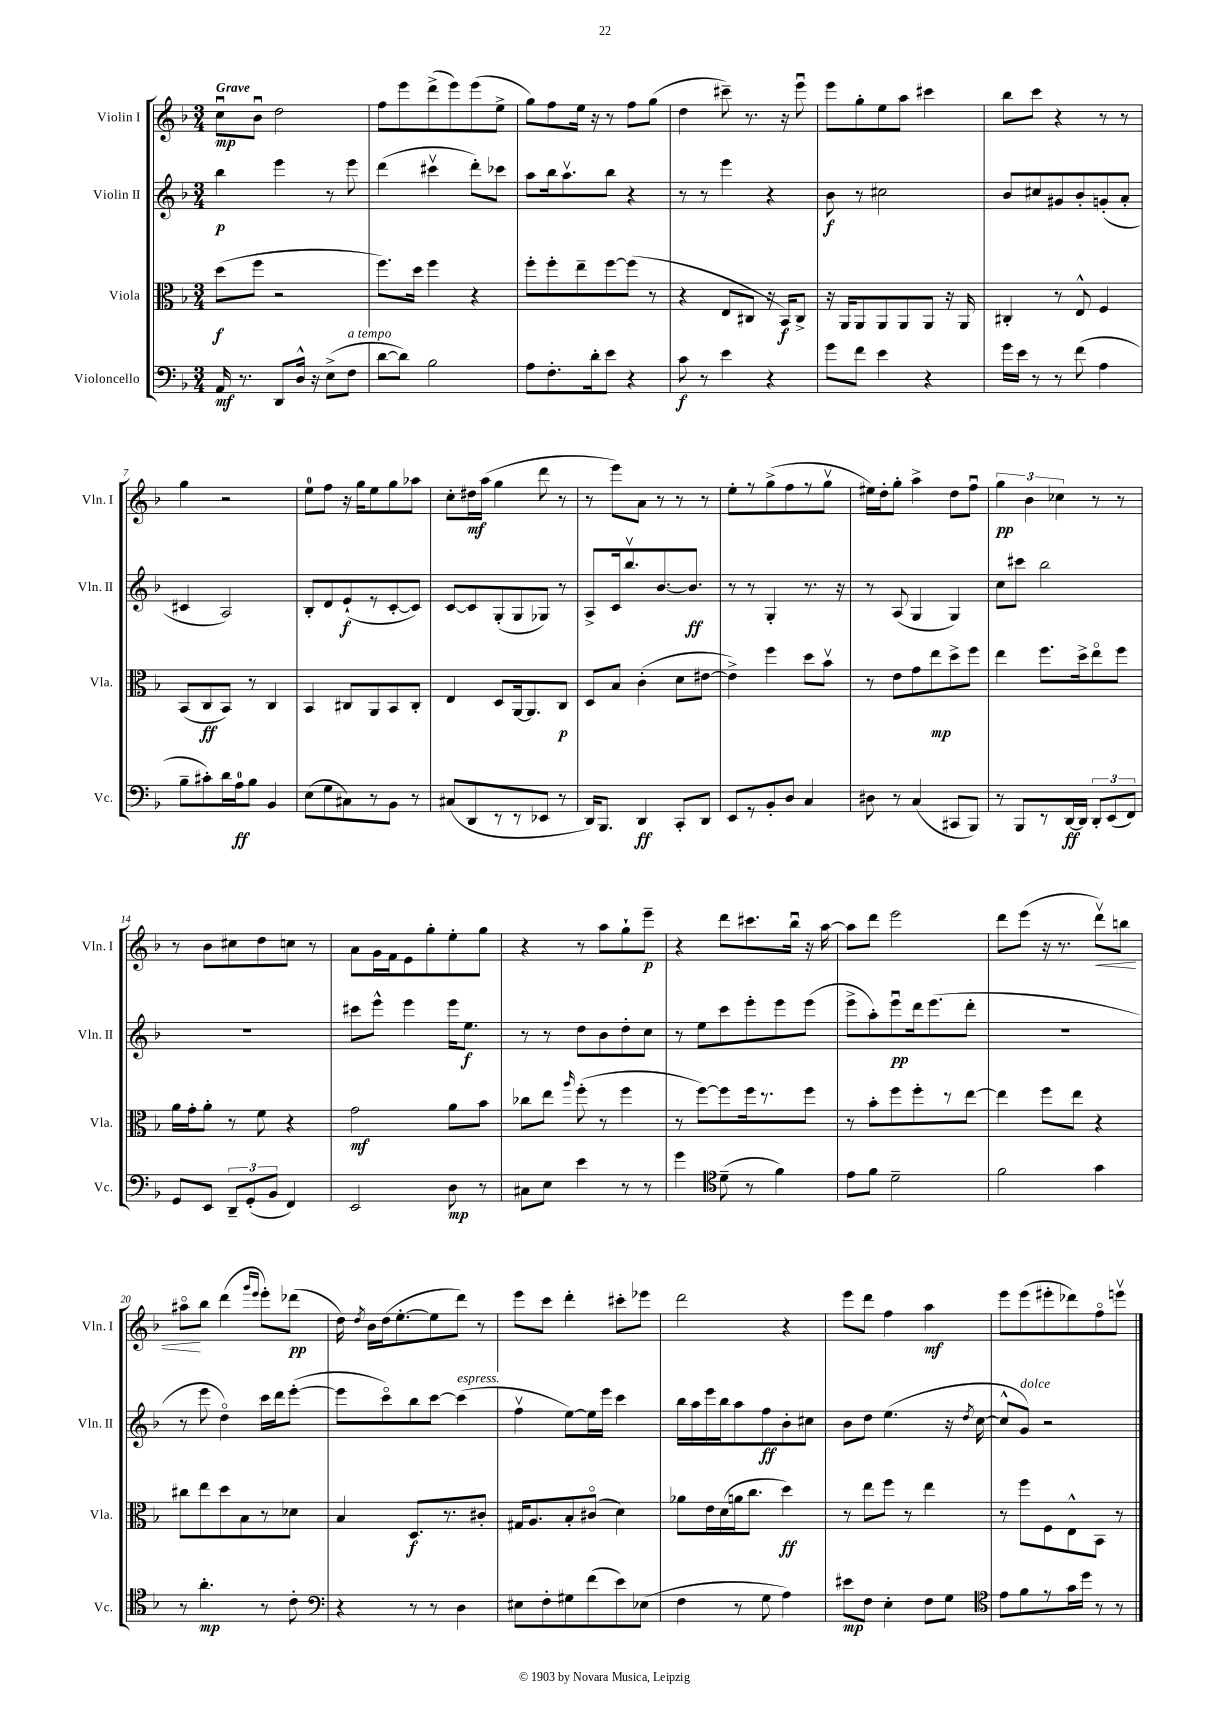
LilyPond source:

<<
\new StaffGroup <<
\new Staff = "s0" \with { instrumentName = "Violin I" shortInstrumentName = "Vln. I" } {
    \clef treble \key f \major \numericTimeSignature \time 3/4 \tempo "Grave"
    \autoBeamOff c''8[\downbow\mp bes'8]\downbow d''2 |
    f''8[ e'''8 d'''8->( e'''8) e'''8( e''8]-> |
    g''8[) f''8 e''16] r16 r8 f''8[ g''8]( |
    d''4 cis'''8--) r8. r16 e'''8\downbow |
    e'''8[ g''8-. e''8 a''8] cis'''4 |
    bes''8[ c'''8] r4 r8 r8 |
    g''4 r2 |
    e''8[-0 f''8] r16 g''16[ e''8 g''8 aes''8] |
    c''8[-. dis''16\mf a''16]( g''4 d'''8 r8 |
    r8 e'''8[) a'8] r8 r8 r8 |
    e''8[-. r8 g''8->( f''8 r8 g''8]\upbow |
    eis''16[) d''16-. g''8]-. a''4-> d''8[ f''8]\downbow |
    \tuplet 3/2 { g''4\pp bes'4 ces''4 } r8 r8 |
    r8 bes'8[ cis''8 d''8 c''8] r8 |
    a'8[ g'16 f'16 e'8 g''8-. e''8-. g''8] |
    r4 r8 a''8[ g''8-! e'''8]--\p |
    r4 d'''8[ cis'''8. bes''16]\downbow r16 a''16~ |
    a''8[ d'''8] e'''2 |
    d'''8[ e'''8]( r16 r8. d'''8[\upbow\<) b''8] |
    ais''8[\flageolet\! bes''8] d'''4( \grace { g'''16[ e'''16] } e'''8[-.) des'''8]\pp( |
    d''16) \acciaccatura { d''8 } bes'16[ d''16( e''8.~-. e''8 d'''8]) r8 |
    e'''8[ c'''8] d'''4-. cis'''8[-. ees'''8] |
    d'''2 r4 |
    e'''8[ d'''8] f''4 a''4\mf |
    e'''8[ e'''8( eis'''8-. des'''8) f''8\flageolet e'''8]\upbow \bar "|." |
}
\new Staff = "s1" \with { instrumentName = "Violin II" shortInstrumentName = "Vln. II" } {
    \clef treble \key f \major \numericTimeSignature \time 3/4
    \autoBeamOff bes''4\p e'''4 r8 e'''8 |
    d'''4( cis'''4\upbow d'''8[-.) ces'''8] |
    a''8[ bes''16 a''8.\upbow bes''8] r4 |
    r8 r8 e'''4 r4 |
    bes'8\f r8 cis''2 |
    bes'8[ cis''8 gis'8 bes'8-. g'8-.( a'8]-. |
    cis'4 a2) |
    bes8[-. d'8 e'8-!\f( r8 c'8~-. c'8]) |
    c'8[~ c'8 g8-.( g8 ges8]) r8 |
    a8[-> c'16 bes''8.\upbow bes'8.~ bes'8.]\ff |
    r8 r8 g4-. r8. r16 |
    r8 a8( g4 g4) |
    c''8[ cis'''8] bes''2 |
    R2. |
    cis'''8[ e'''8]-^ e'''4 e'''16[ e''8.]\f |
    r8 r8 d''8[ bes'8 d''8-. c''8] |
    r8 e''8[ c'''8 e'''8-. e'''8 e'''8]( |
    e'''8[-> a''8-.) e'''8\downbow\pp d'''16 e'''8.( d'''8]-. |
    R2. |
    r8 e'''8 d''4\flageolet) c'''16[ d'''16 e'''8]~-.( |
    e'''8[ c'''8\flageolet) bes''8 c'''8]~ c'''4^\markup { \italic "espress." }( |
    f''4\upbow e''8[~) e''16 e'''16] c'''4 |
    bes''16[ a''16 e'''16 bes''16 a''8 f''8\ff bes'8-. cis''8] |
    bes'8[ d''8] e''4.( r16 \acciaccatura { d''8 } c''16~ |
    c''8[-^ g'8]^\markup { \italic "dolce" }) r2 \bar "|." |
}
\new Staff = "s2" \with { instrumentName = "Viola" shortInstrumentName = "Vla." } {
    \clef alto \key f \major \numericTimeSignature \time 3/4
    \autoBeamOff d''8[\f( f''8] r2 |
    f''8.[) d''16] f''4 r4 |
    f''8[-. f''8-. e''8-- f''8~ f''8]( r8 |
    r4 e8[ cis8] r16 bes,16[\f) cis8]-> |
    r16 a,16[ a,8 a,8 a,8 a,8] r16 a,16 |
    cis4-. r8 e8-^ f4 |
    bes,8[( c8\ff bes,8]) r8 c4 |
    bes,4 cis8[ a,8 bes,8 cis8]-. |
    e4 d8[ a,16~ a,8. c8]\p |
    d8[ bes8] c'4-.( d'8[ eis'8]~ |
    eis'4->) f''4 d''8[ bes'8]\upbow |
    r8 e'8[ g'8 e''8\mp d''8-> f''8] |
    e''4 f''8.[ d''16-> e''8\flageolet f''8] |
    a'16[ g'16-. a'8]-. r8 f'8 r4 |
    g'2\mf a'8[ bes'8] |
    ces''8[ e''8] \grace { a''16 } f''8-.( r8 f''4 |
    r8 f''8[~) f''8 f''16 r8. f''8] |
    r8 bes'8[-. f''8 f''8-. r8 e''8]~ |
    e''4 f''8[ e''8] r4 |
    cis''8[ e''8 d''8 bes8 r8 des'8] |
    bes4 d8.[\f r8. cis'8]-. |
    gis16[ a8. bes8-. cis'8]\flageolet( d'4) |
    aes'8[ e'16 d'16( a'16 c''8.] d''4\ff) |
    r8 e''8[ f''8] r8 e''4 |
    r8 f''8[ f8 e8-^ bes,8] r8 \bar "|." |
}
\new Staff = "s3" \with { instrumentName = "Violoncello" shortInstrumentName = "Vc." } {
    \clef bass \key f \major \numericTimeSignature \time 3/4
    \autoBeamOff a,16\mf r8. d,8[ d16]-^ r16 e8[->( f8]^\markup { \italic "a tempo" } |
    d'8[~ d'8]) bes2 |
    a8[ f8.-. d'16-. e'8] r4 |
    c'8\f r8 e'4 r4 |
    g'8[ f'8] e'4 r4 |
    g'16[ e'16] r8 r8 f'8( a4 |
    bes8[-- cis'8-.) d'16 a16-0\ff bes8] bes,4 |
    e8[( g8 cis8) r8 bes,8] r8 |
    cis8[( d,8 r8 r8 ees,8] r8 |
    d,16[) bes,,8.] d,4\ff c,8[-. d,8] |
    e,8[ r8 bes,8-. d8] c4 |
    dis8 r8 c4( cis,8[ bes,,8]) |
    r8 bes,,8[ r8 d,16~\ff d,16] \tuplet 3/2 { d,8[-. e,8( f,8]) } |
    g,8[ e,8] \tuplet 3/2 { d,8[-- g,8-.( bes,8] } f,4) |
    e,2 d8\mp r8 |
    cis8[ e8] e'4 r8 r8 |
    g'4 \clef tenor d'8--( r8 f'4) |
    e'8[ f'8] d'2-- |
    f'2 g'4 |
    r8 a'4.-.\mp r8 c'8-. |
    \clef bass r4 r8 r8 d4 |
    eis8[ f8-. gis8 f'8( e'8) ees8]( |
    f4 r8 g8 a4) |
    eis'8[\mp f8] e4-. f8[ g8] |
    \clef tenor e'8[ f'8 r8 g'16 d''16] r8 r8 \bar "|." |
}
>>
>>
